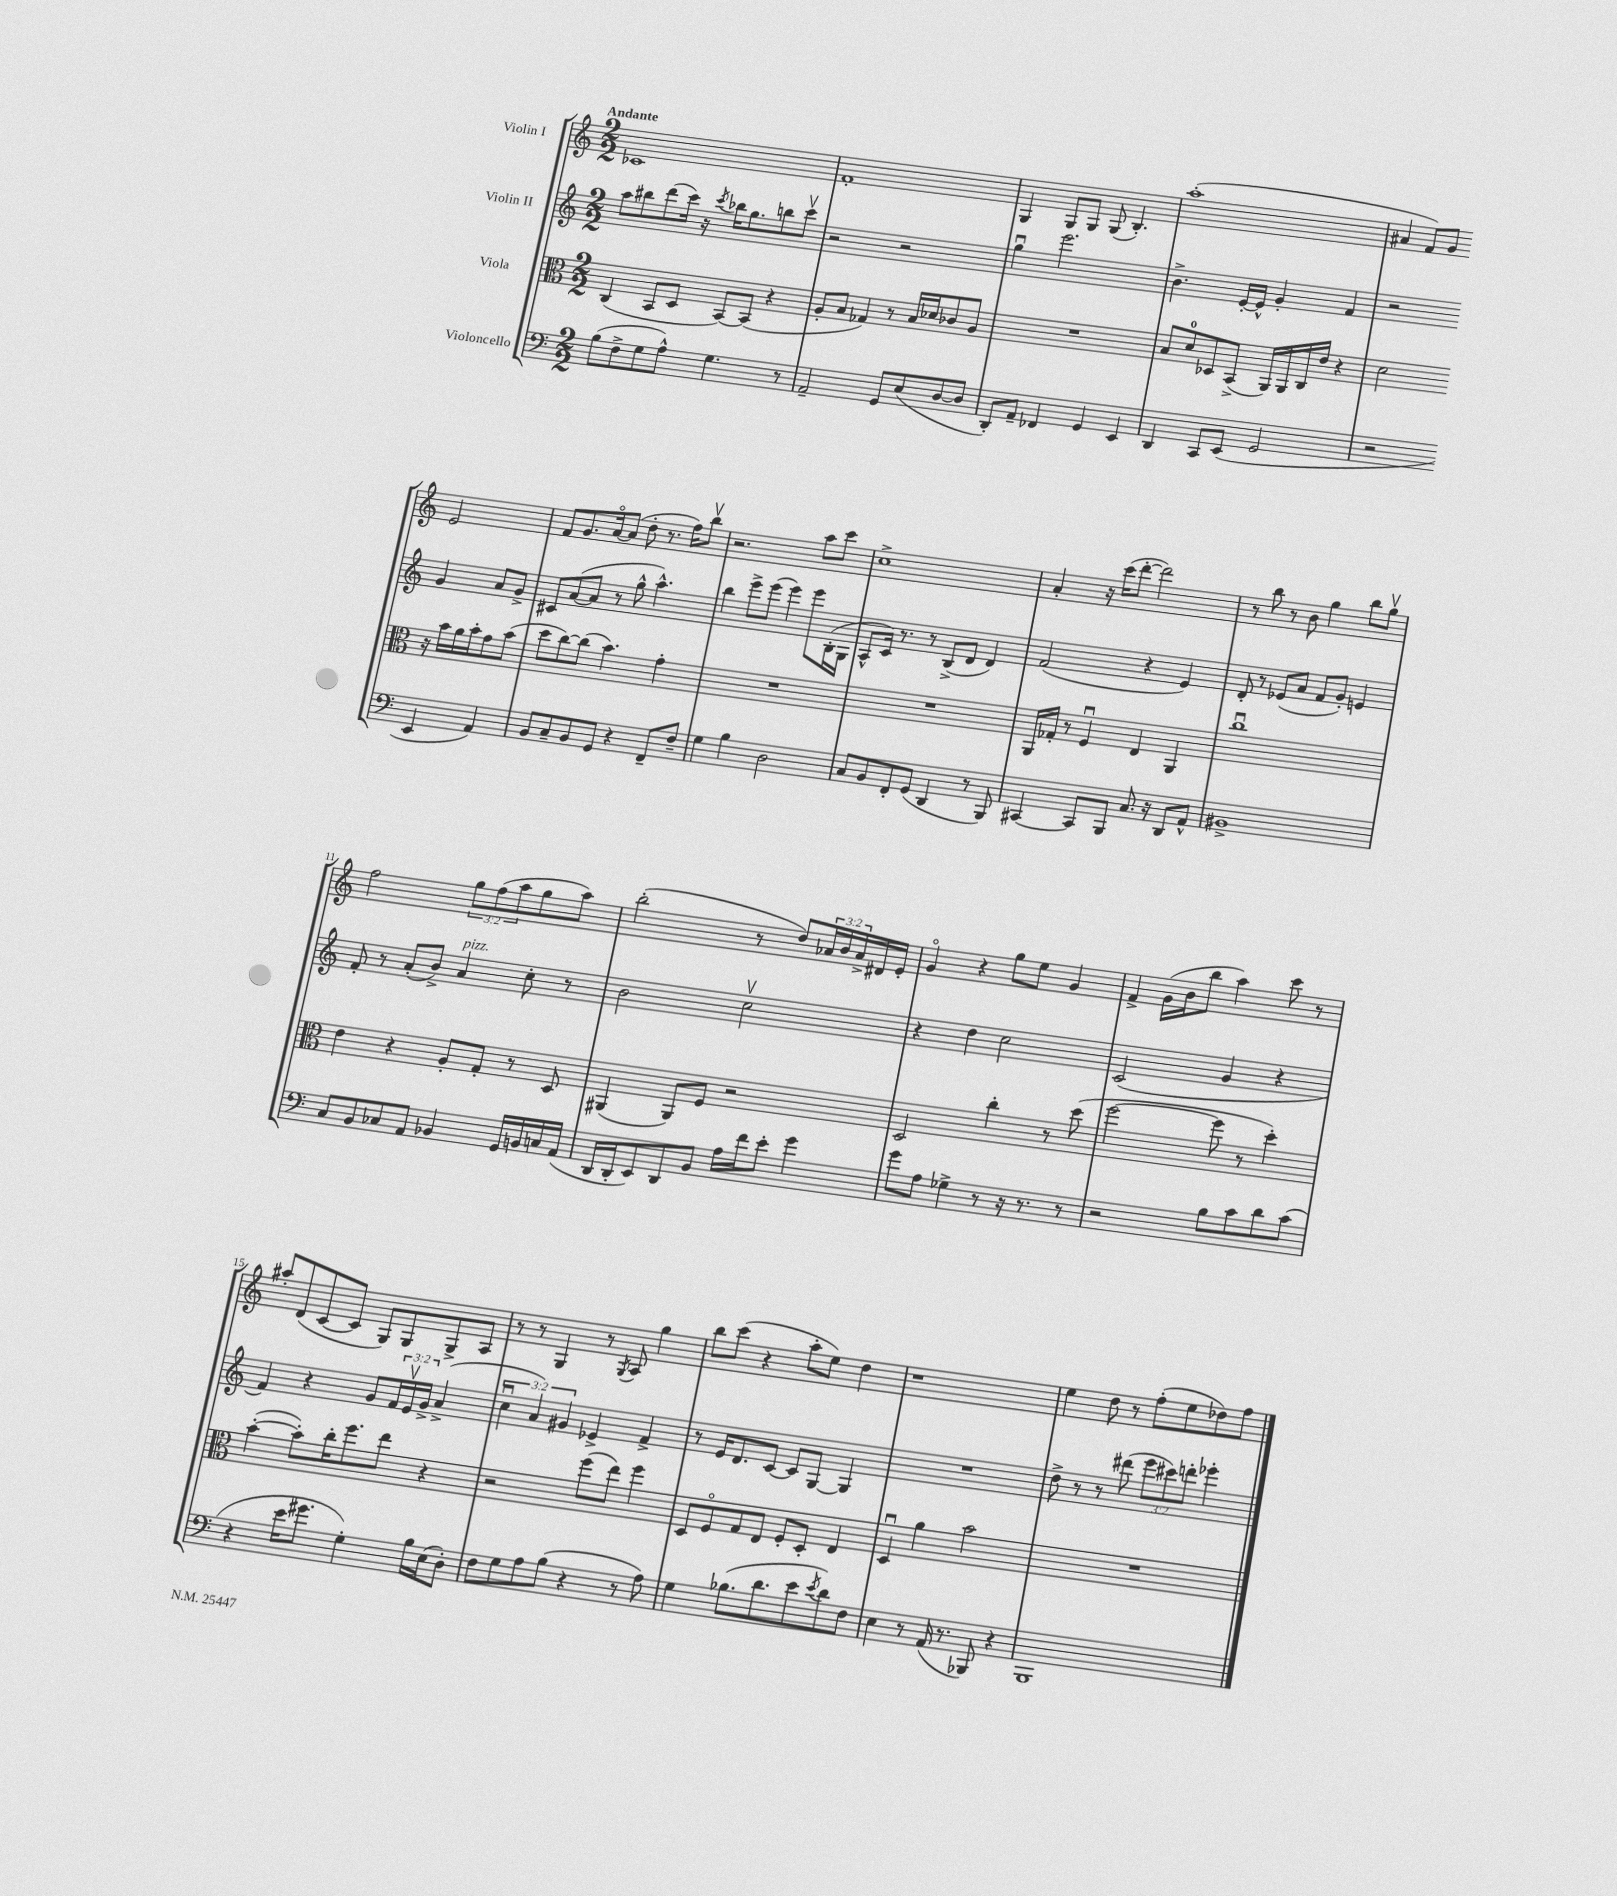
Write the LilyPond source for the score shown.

<<
\new StaffGroup <<
\new Staff = "s0" \with { instrumentName = "Violin I" } {
    \clef treble \key c \major \numericTimeSignature \time 2/2 \override Staff.TupletNumber.text = #tuplet-number::calc-fraction-text \tempo "Andante"
    ces'1 |
    f'1-. |
    g4 g8 g8 g8( b4.-.) |
    a''1-.( |
    ais'4 f'8) g'8 e'2 |
    f'8 g'8. a'16~\flageolet a'8( d''8-. r8. f''16) b''8\upbow |
    r2. a''8 c'''8 |
    c''1-> |
    a'4-. r16 c'''16( d'''8~-. d'''2) |
    r8 b''8 r8 b'8 g''4 b''8 g''8\upbow |
    f''2 \tuplet 3/2 { g''8 f''8( a''8 } g''8 a''8) |
    b''2-.( r8 d''8) \tuplet 3/2 { aes'16 b'16 aes'16-> } dis'16 e'16-. |
    g'4\flageolet r4 g''8 e''8 g'4 |
    f'4-> g'16( b'16 b''8 a''4) c'''8 r8 |
    ais''8-. d'8( c'8~ c'8 g8) g8 g8-> a8 |
    r8 r8 g4 r8 \acciaccatura { g8 } a8 g''4 |
    b''8 c'''8( r4 a''8-. e''8) d''4 |
    r1 |
    e''4 d''8 r8 f''8-.( e''8 des''8) f''8 \bar "|." |
}
\new Staff = "s1" \with { instrumentName = "Violin II" } {
    \clef treble \key c \major \numericTimeSignature \time 2/2 \override Staff.TupletNumber.text = #tuplet-number::calc-fraction-text
    a''8 bis''8 d'''8( c'''16) r16 \acciaccatura { c'''8 } bes''16 g''8. b''8 c'''8\upbow |
    r2 r2 |
    g''4\downbow e'''2. |
    b'4.-> e'16~-. e'16-^ g'4-. f'4 |
    r2 g'4 a'8 g'8-> |
    cis'8 a'8~( a'8 r8 g''8-^ a''4.-^) |
    b''4 e'''8-> e'''8( e'''4) e'''8 b16-.( g16 |
    a8-^ c'16) r8. r8 b8->( d'8 d'4) |
    f'2( r4 e'4) |
    d'8-. r8 ees'8( a'8 f'8 g'8-.) e'4 |
    f'8-. r8 a'8-.( b'8->) a'4^\markup { \italic "pizz." } c''8-. r8 |
    b'2 c''2\upbow |
    r4 d''4 c''2 |
    c'2( g'4 r4 |
    f'4) r4 g'8 \tuplet 3/2 { f'16 e'16\upbow g'16-> } a'4->( |
    \tuplet 3/2 { c''4\downbow a'4) gis'4 } ees'4-> f'4-> |
    r8 e'16 d'8. c'8~ c'8 g8~ g4 |
    R1 |
    d''8-> r8 r8 dis'''8( \tuplet 3/2 { e'''8 cis'''8) d'''8-. } ees'''4-. \bar "|." |
}
\new Staff = "s2" \with { instrumentName = "Viola" } {
    \clef alto \key c \major \numericTimeSignature \time 2/2
    c4( b,8 d8 b,8~) b,8( r4 |
    a8-. b8 ges4) r8 b16 des'16 ces'8 a8 |
    R1 |
    b8 d'8-0 des8 b,8->( a,16) a,16 c16 e'16 r4 |
    d'2 r16 b'16 a'16 b'16-. g'8 b'8( |
    d''8 c''8~) c''8( b'4.) g'4-. |
    R1 |
    R1 |
    a,16 ges16-. r8 f4\downbow e4 a,4 |
    c''1\downbow |
    e'4 r4 a8-. g8-. r8 d8 |
    ais,4( ais,8) f8 r2 |
    d2 c''4-. r8 d''8( |
    f''2~ f''8 r8 d''4-.) |
    b'4~-.( b'8-.) c''16-. f''8. e''8 r4 |
    r2 f''8( e''8) f''4 |
    d8 f8\flageolet g8 e8 f8-. d8-. e4 |
    d4\downbow a'4 b'2 |
    R1 \bar "|." |
}
\new Staff = "s3" \with { instrumentName = "Violoncello" } {
    \clef bass \key c \major \numericTimeSignature \time 2/2
    b8( f8-> g8 a8-^) g4. r8 |
    a,2-- g,8 e8( d8~ d8 |
    d,8-.) a,8-- fes,4 g,4 e,4 |
    d,4 c,8 e,8( g,2 |
    r2 e,4 a,4) |
    b,8 c8-- b,8 g,8 r4 f,8-- f8-- |
    g4 b4 d2 |
    c8 b,8 f,8-. g,8( d,4 r8 b,,8) |
    cis,4~ cis,8 b,,8 c8. r16 d,8 a,8-^ |
    bis,1-> |
    c8 b,8 ces8 a,8 bes,4 g,16 b,16 c16 a,16( |
    d,16 d,16-. e,8) d,8 b,8 a16 f'16 e'8-. g'4 |
    g'8 a8 ges4-> r8 r16 r8. r8 |
    r2 b8 c'8 d'8 c'8( |
    r4 e'16 gis'8. g4-.) b16 e16( d8-.) |
    f8 g8 a8 b8( r4 r8 a8) |
    g4 bes8.( d'8. e'8 \acciaccatura { e'8 } d'8) f8 |
    e4 r8 a,16( r8. bes,,8) r4 |
    b,,1 \bar "|." |
}
>>
>>
